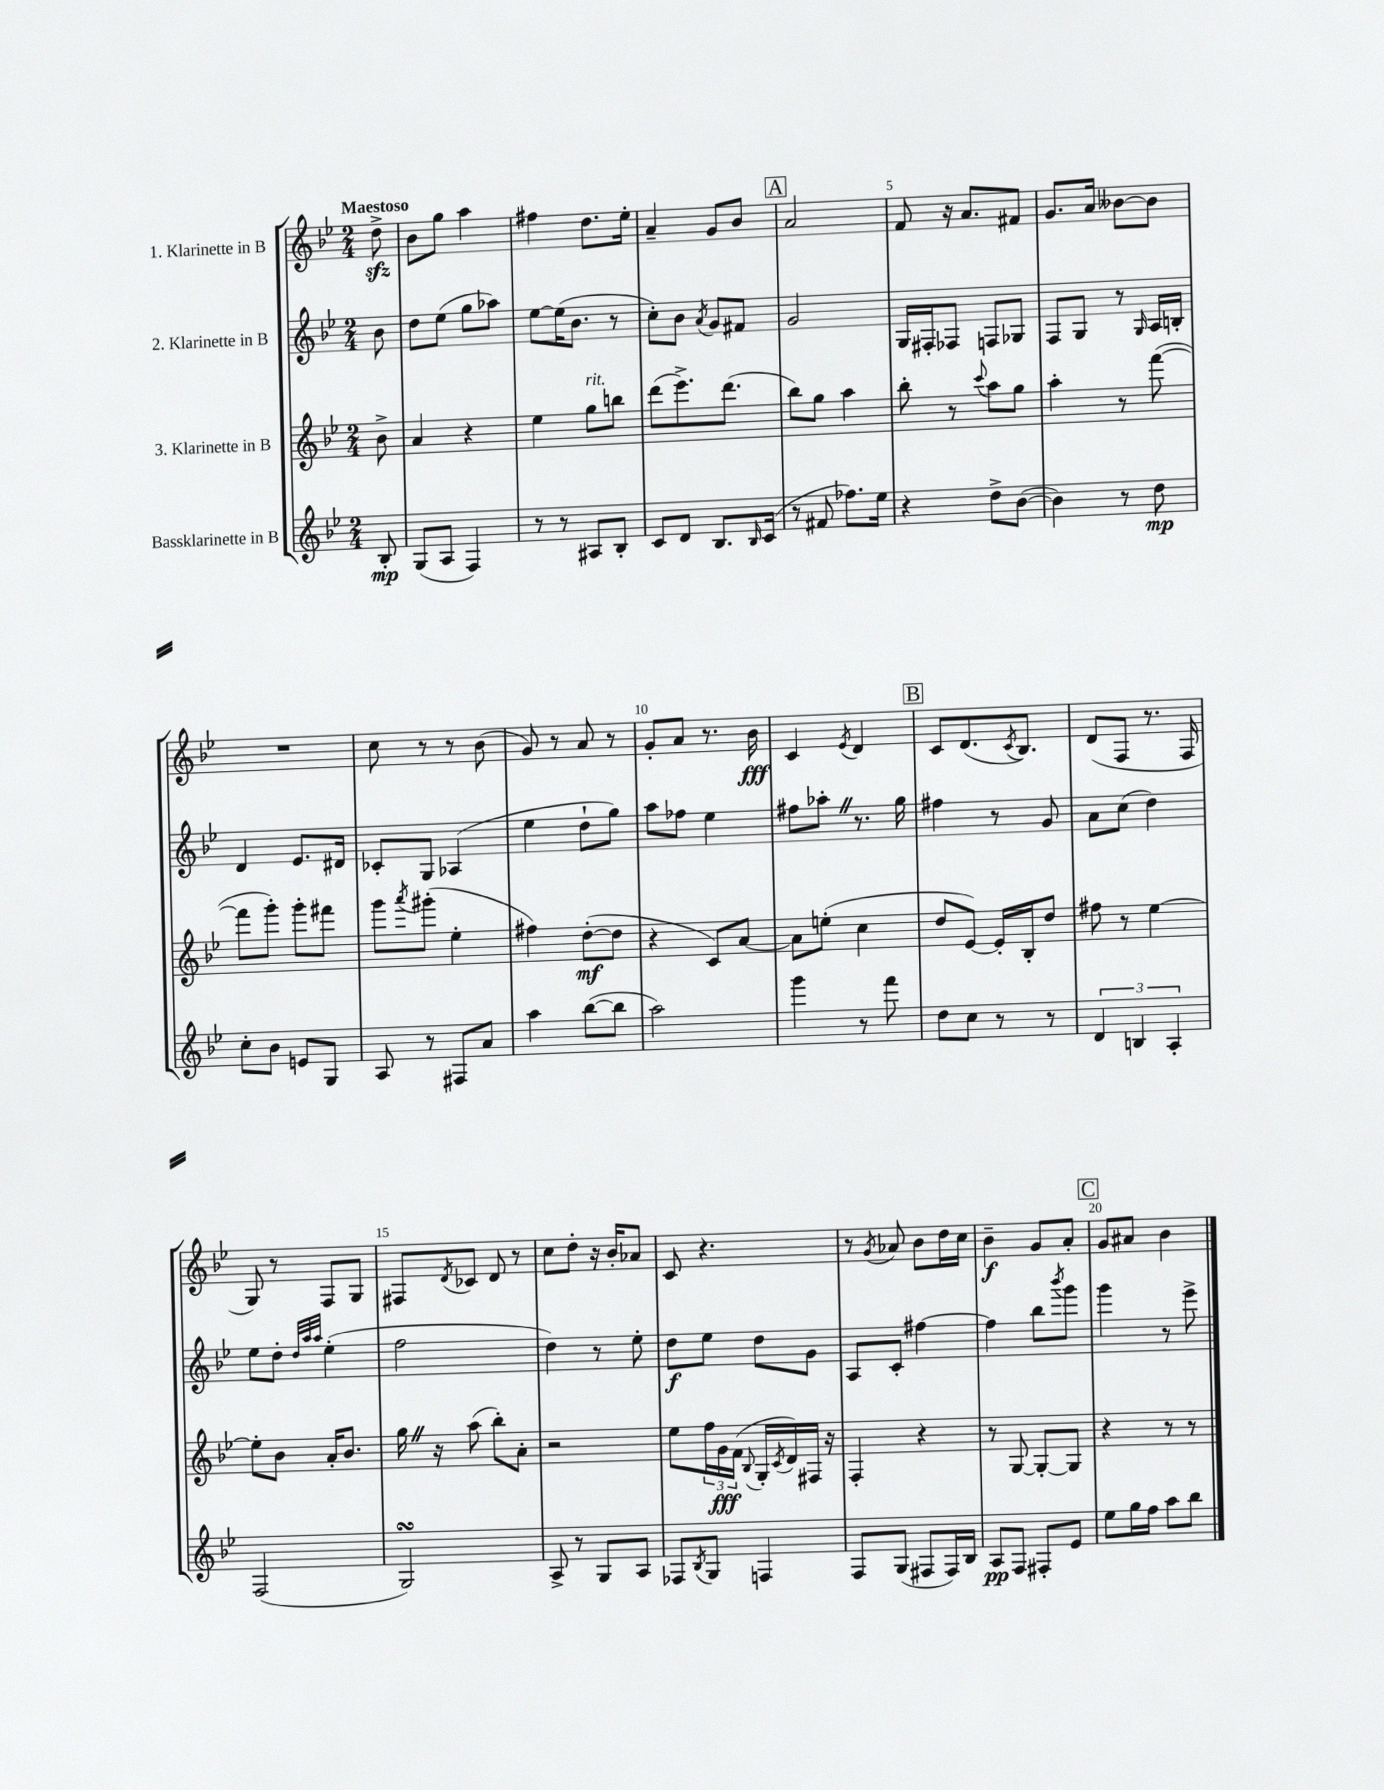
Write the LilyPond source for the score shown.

<<
\new StaffGroup <<
\new Staff = "s0" \with { instrumentName = "1. Klarinette in B" } {
    \clef treble \key bes \major \numericTimeSignature \time 2/4 \partial 8 \tempo "Maestoso"
    d''8->\sfz |
    bes'8 g''8 a''4 |
    fis''4 d''8. ees''16-. |
    a'4-- g'8 bes'8 |
    \mark \markup { \box "A" } a'2 |
    f'8 r16 a'8. fis'8 |
    g'8. a'16 beses'8~ beses'8 |
    R2 |
    c''8 r8 r8 bes'8( |
    g'8) r8 a'8 r8 |
    g'8-. a'8 r8. bes'16\fff |
    c'4 \acciaccatura { ees'8 } d'4 |
    \mark \markup { \box "B" } c'8 d'8.( \acciaccatura { c'8 } bes8.) |
    d'8( f8 r8. f16 |
    g8) r8 f8 g8 |
    fis8 \acciaccatura { d'8 } ces'8 d'8 r8 |
    c''8 d''8-. r16 bes'16-. aes'8 |
    c'8 r4. |
    r8 \acciaccatura { g'8 } aes'8 bes'8 d''16 c''16 |
    bes'4--\f g'8 a'8-. |
    \mark \markup { \box "C" } g'8 ais'8 bes'4 \bar "|." |
}
\new Staff = "s1" \with { instrumentName = "2. Klarinette in B" } {
    \clef treble \key bes \major \numericTimeSignature \time 2/4 \partial 8
    bes'8 |
    d''8 ees''8( g''8 aes''8) |
    ees''8~ ees''16( bes'8. r8 |
    c''8-.) bes'8 \acciaccatura { a'8 } g'8 fis'8 |
    \mark \markup { \box "A" } g'2 |
    g16 fis16-. fes8 f8 ges8 |
    f8 g8 r8 \grace { g16 } a16 b16-. |
    d'4 ees'8. dis'16 |
    ces'8-. g8 aes4( |
    ees''4 d''8-! g''8) |
    a''8 fes''8 ees''4 |
    fis''8 aes''8-. \once \override BreathingSign.text = \markup { \musicglyph "scripts.caesura.straight" } \breathe r8. g''16 |
    \mark \markup { \box "B" } fis''4 r8 g'8 |
    a'8 c''8( d''4) |
    ees''8 d''8-. \grace { d''32 a''32 a''32 } ees''4-.( |
    f''2 |
    d''4) r8 ees''8-. |
    d''8\f ees''8 d''8 g'8 |
    a8 c'8-. fis''4~ |
    fis''4 bes''8 \acciaccatura { bes'''8 } g'''8 |
    \mark \markup { \box "C" } g'''4 r8 ees'''8-> \bar "|." |
}
\new Staff = "s2" \with { instrumentName = "3. Klarinette in B" } {
    \clef treble \key bes \major \numericTimeSignature \time 2/4 \partial 8
    bes'8-> |
    a'4 r4 |
    ees''4 g''8^\markup { \italic "rit." } b''8 |
    d'''8( ees'''8.->) d'''8.( |
    \mark \markup { \box "A" } bes''8) g''8 a''4 |
    bes''8-. r8 \appoggiatura { c'''8 } a''8 g''8 |
    a''4-. r8 f'''8~( |
    f'''8 g'''8-.) g'''8-. fis'''8 |
    g'''8 \acciaccatura { a'''8 } gis'''8-.( ees''4-. |
    fis''4) d''8~-.\mf( d''8 |
    r4 c'8) a'8~ |
    a'8 e''8-.( c''4 |
    \mark \markup { \box "B" } d''8 ees'8~) ees'16-. bes16-. d''8 |
    fis''8 r8 ees''4~ |
    ees''8-. bes'8 a'16-. bes'8. |
    g''16 \once \override BreathingSign.text = \markup { \musicglyph "scripts.caesura.straight" } \breathe r16 a''8( bes''8-.) a'8-. |
    r2 |
    ees''8 \tuplet 3/2 { f''16 g'16\fff f'16( } \appoggiatura { bes8 } g16-. \acciaccatura { c'8 } d'16) fis16 r16 |
    f4-. r4 |
    r8 g8~ g8~-. g8 |
    \mark \markup { \box "C" } r4 r8 r8 \bar "|." |
}
\new Staff = "s3" \with { instrumentName = "Bassklarinette in B" } {
    \clef treble \key bes \major \numericTimeSignature \time 2/4 \partial 8
    bes8-.\mp |
    g8( a8 f4) |
    r8 r8 ais8 bes8-. |
    c'8 d'8 bes8. \grace { bes16 } c'16( |
    \mark \markup { \box "A" } r8 fis'8 fes''8.) ees''16 |
    r4 d''8-> bes'8~( |
    bes'4) r8 d''8\mp |
    c''8-. bes'8 e'8 g8 |
    a8 r8 fis8 a'8 |
    a''4 bes''8~( bes''8 |
    a''2) |
    g'''4 r8 f'''8 |
    \mark \markup { \box "B" } d''8 c''8 r8 r8 |
    \tuplet 3/2 { d'4 b4 a4-. } |
    f2( |
    g2\turn) |
    a8-> r8 g8 a8 |
    fes8 \acciaccatura { bes8 } g8 f4 |
    f8 g8( fis8 fis16) bes16 |
    a8\pp f8 fis8-. ees'8 |
    \mark \markup { \box "C" } ees''8 g''16 f''16 a''8 bes''8 \bar "|." |
}
>>
>>
\layout { \context { \Score \override BarNumber.break-visibility = ##(#f #t #t) barNumberVisibility = #(every-nth-bar-number-visible 5) } }
